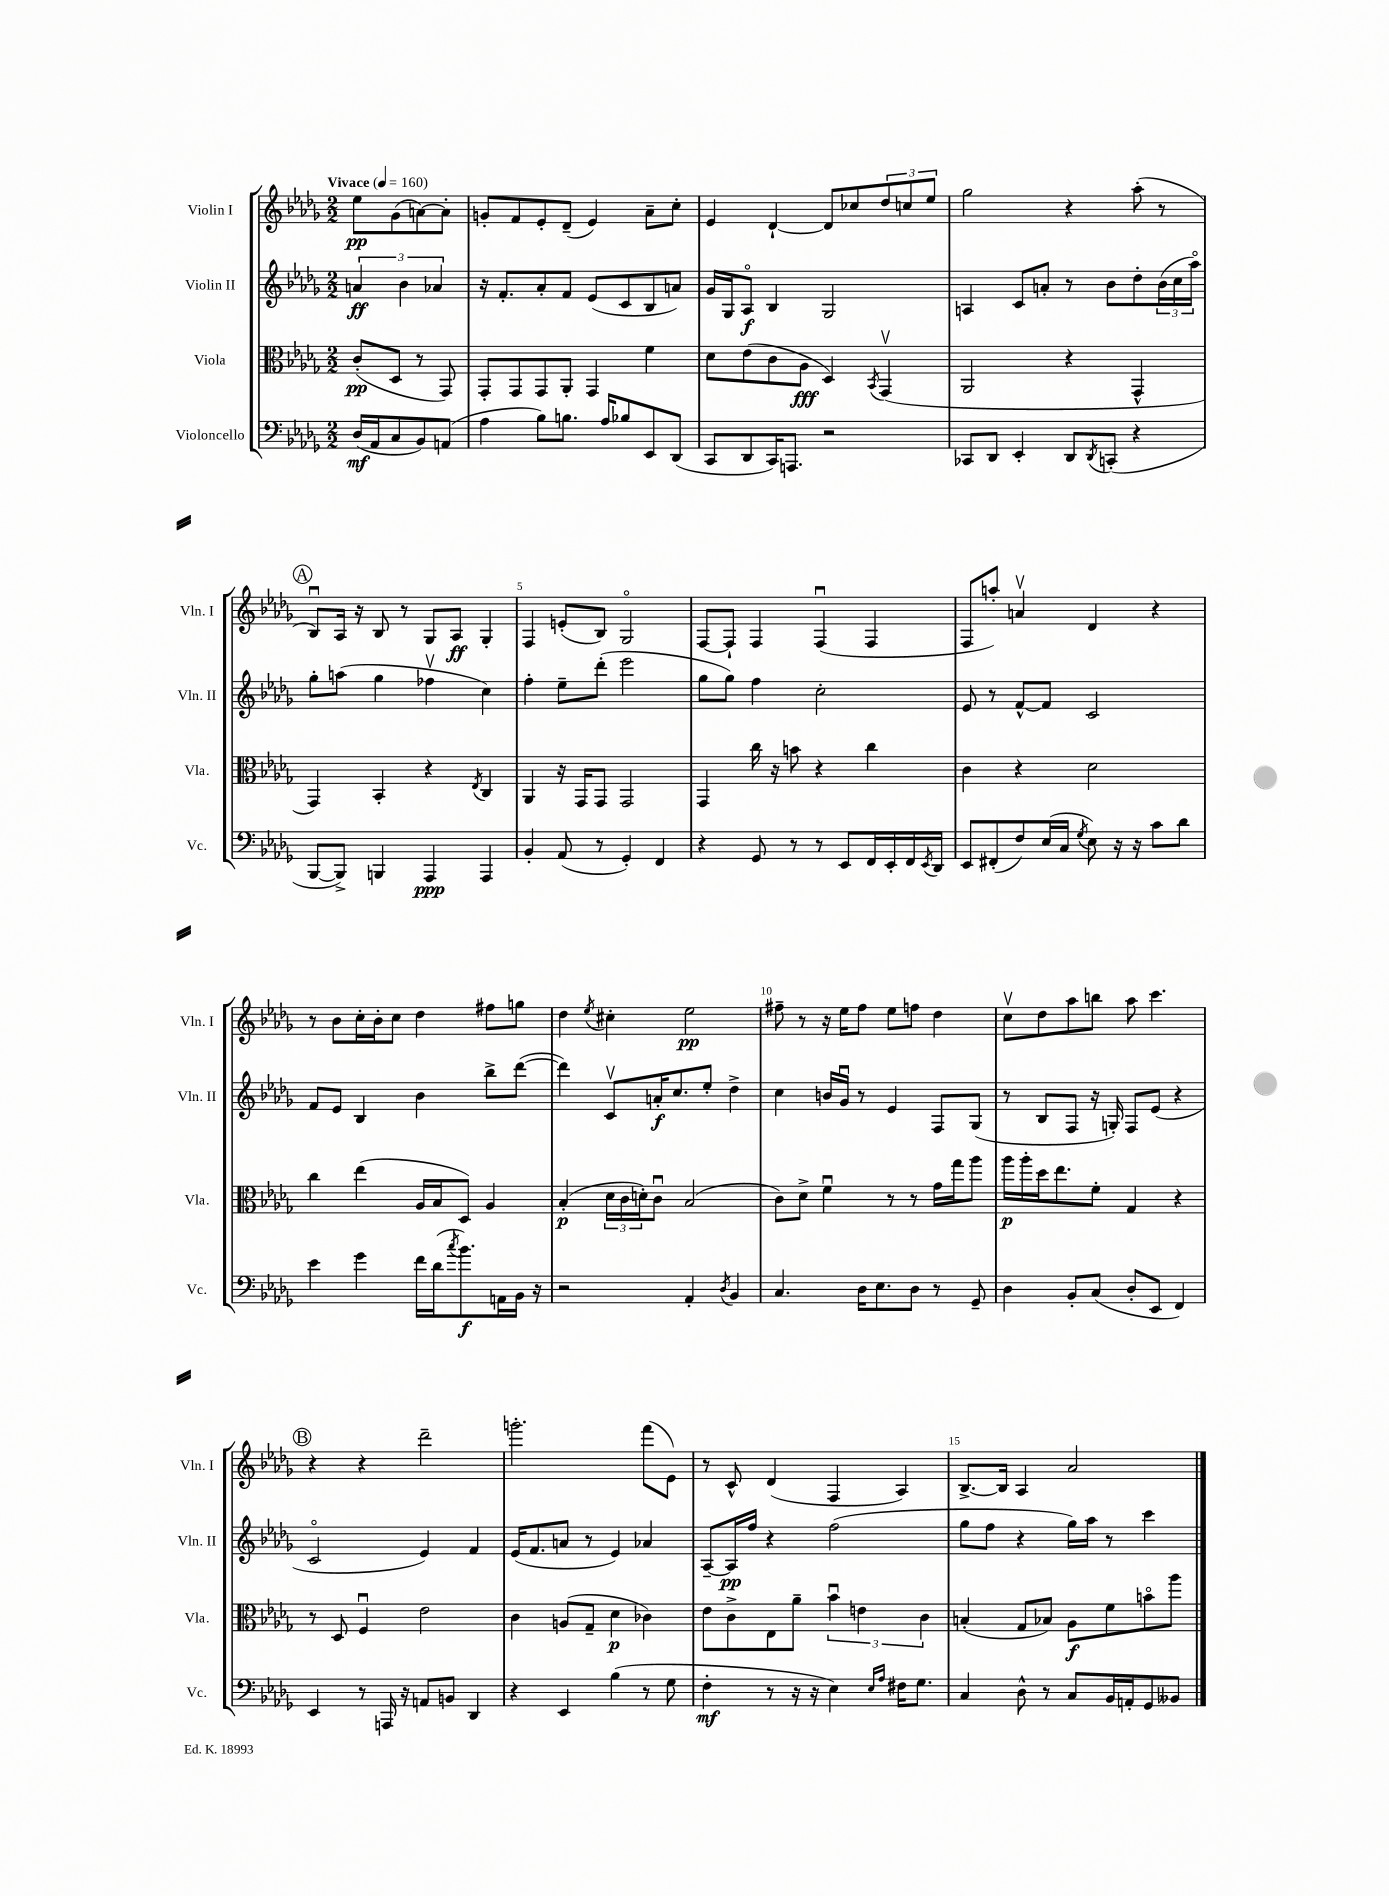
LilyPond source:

<<
\new StaffGroup <<
\new Staff = "s0" \with { instrumentName = "Violin I" shortInstrumentName = "Vln. I" } {
    \clef treble \key des \major \numericTimeSignature \time 2/2 \partial 2 \tempo "Vivace" 4 = 160
    ees''8\pp ges'8( a'8~) a'8-. |
    g'8-. f'8 ees'8-. des'8--( ees'4) aes'8-- c''8-. |
    ees'4 des'4~-! des'8 ces''8 \tuplet 3/2 { des''8 c''8 ees''8 } |
    ges''2 r4 aes''8-.( r8 |
    \mark \markup { \circle "A" } bes8\downbow) aes16 r16 bes8 r8 ges8 aes8\ff ges4-. |
    f4 e'8-.( bes8) ges2\flageolet |
    f8~ f8-! f4 f4\downbow( f4 |
    f8 a''8-.) a'4\upbow des'4 r4 |
    r8 bes'8 c''16-. bes'16-. c''8 des''4 fis''8 g''8 |
    des''4 \acciaccatura { ees''8 } cis''4-. ees''2\pp |
    fis''8-- r8 r16 ees''16 fis''8 ees''8 f''8 des''4 |
    c''8\upbow des''8 aes''8 b''8 aes''8 c'''4. |
    \mark \markup { \circle "B" } r4 r4 des'''2-- |
    g'''2.-. f'''8( ees'8) |
    r8 c'8-^ des'4( f4 aes4) |
    bes8.~-> bes16 aes4 aes'2 \bar "|." |
}
\new Staff = "s1" \with { instrumentName = "Violin II" shortInstrumentName = "Vln. II" } {
    \clef treble \key des \major \numericTimeSignature \time 2/2 \partial 2
    \tuplet 3/2 { a'4\ff bes'4 aes'4 } |
    r16 f'8.-. aes'8-. f'8 ees'8( c'8 bes8 a'8) |
    ges'16 ges16 aes8\flageolet\f bes4 ges2 |
    a4 c'8 a'8-. r8 bes'8 des''8-. \tuplet 3/2 { bes'16( c''16 aes''16\flageolet) } |
    \mark \markup { \circle "A" } ges''8-. a''8( ges''4 fes''4\upbow c''4) |
    f''4-. ees''8-- des'''8-.( ees'''2 |
    ges''8 ges''8) f''4 c''2-. |
    ees'8 r8 f'8~-^ f'8 c'2 |
    f'8 ees'8 bes4 bes'4 bes''8-> des'''8~( |
    des'''4) c'8\upbow a'16-.\f c''8. ees''8-. des''4-> |
    c''4 b'16 ges'16\downbow r8 ees'4 f8 ges8( |
    r8 bes8 f8 r16 g16-.) f8 ees'8( r4 |
    \mark \markup { \circle "B" } c'2\flageolet ees'4) f'4 |
    ees'16( f'8. a'8 r8 ees'4) aes'4 |
    aes8~-- aes16\pp f''16 r4 f''2( |
    ges''8 f''8 r4 ges''16) aes''16 r8 c'''4 \bar "|." |
}
\new Staff = "s2" \with { instrumentName = "Viola" shortInstrumentName = "Vla." } {
    \clef alto \key des \major \numericTimeSignature \time 2/2 \partial 2
    c'8-.\pp( des8 r8 ges,8) |
    ges,8-. ges,8 ges,8 aes,8-. ges,4 f'4 |
    des'8 ees'8( c'8 aes8\fff des4) \acciaccatura { bes,8 } ges,4\upbow( |
    aes,2 r4 ges,4-^ |
    \mark \markup { \circle "A" } ges,4) bes,4-. r4 \acciaccatura { ees8 } c4 |
    aes,4 r16 ges,16 ges,8 ges,2 |
    ges,4 c''16 r16 b'8 r4 c''4 |
    c'4 r4 des'2 |
    c''4 ees''4( aes16 bes16 des8) aes4 |
    bes4-.\p( \tuplet 3/2 { des'16 c'16 d'16-.) } c'8\downbow bes2( |
    c'8) des'8-> f'4\downbow r8 r8 ges'16 ges''16 aes''8 |
    aes''16\p aes''16-. des''16 ees''8. f'8-. ges4 r4 |
    \mark \markup { \circle "B" } r8 des8 f4\downbow ees'2 |
    c'4 a8( ges8-- des'4\p ces'4) |
    ees'8 c'8-> ees8 aes'8-- \tuplet 3/2 { bes'4\downbow e'4 c'4 } |
    b4-.( ges8 bes8) aes8\f f'8 b'8\flageolet aes''8 \bar "|." |
}
\new Staff = "s3" \with { instrumentName = "Violoncello" shortInstrumentName = "Vc." } {
    \clef bass \key des \major \numericTimeSignature \time 2/2 \partial 2
    des16\mf( aes,16 c8 bes,8) a,8( |
    aes4 bes8) b8. aes16 bes8 ees,8 des,8( |
    c,8 des,8 c,16) a,,8. r2 |
    ces,8 des,8 ees,4-. des,8 \acciaccatura { des,8 } c,8-.( r4 |
    \mark \markup { \circle "A" } bes,,8~ bes,,8->) b,,4 aes,,4\ppp aes,,4 |
    bes,4-. aes,8( r8 ges,4-.) f,4 |
    r4 ges,8 r8 r8 ees,8 f,16 ees,16-. f,16 \acciaccatura { ees,8 } des,16 |
    ees,8 fis,8-.( f8) ees16( c16 \acciaccatura { ges8 } ees8) r16 r16 c'8 des'8 |
    ees'4 ges'4 f'16 des'16( \acciaccatura { c''8 } bes'8.\f) a,16 bes,16 r16 |
    r2 aes,4-. \acciaccatura { des8 } bes,4 |
    c4. des16 ees8. des8 r8 ges,8-- |
    des4 bes,8-. c8( des8-. ees,8 f,4) |
    \mark \markup { \circle "B" } ees,4 r8 a,,16 r16 a,8 b,8 des,4 |
    r4 ees,4 bes4( r8 ges8 |
    f4-.\mf r8 r16 r16 ees4) \grace { ees16 aes16 } fis16 ges8. |
    c4 des8-^ r8 c8 bes,16 a,16-. ges,8 beses,8 \bar "|." |
}
>>
>>
\layout { \context { \Score \override BarNumber.break-visibility = ##(#f #t #t) barNumberVisibility = #(every-nth-bar-number-visible 5) } }
